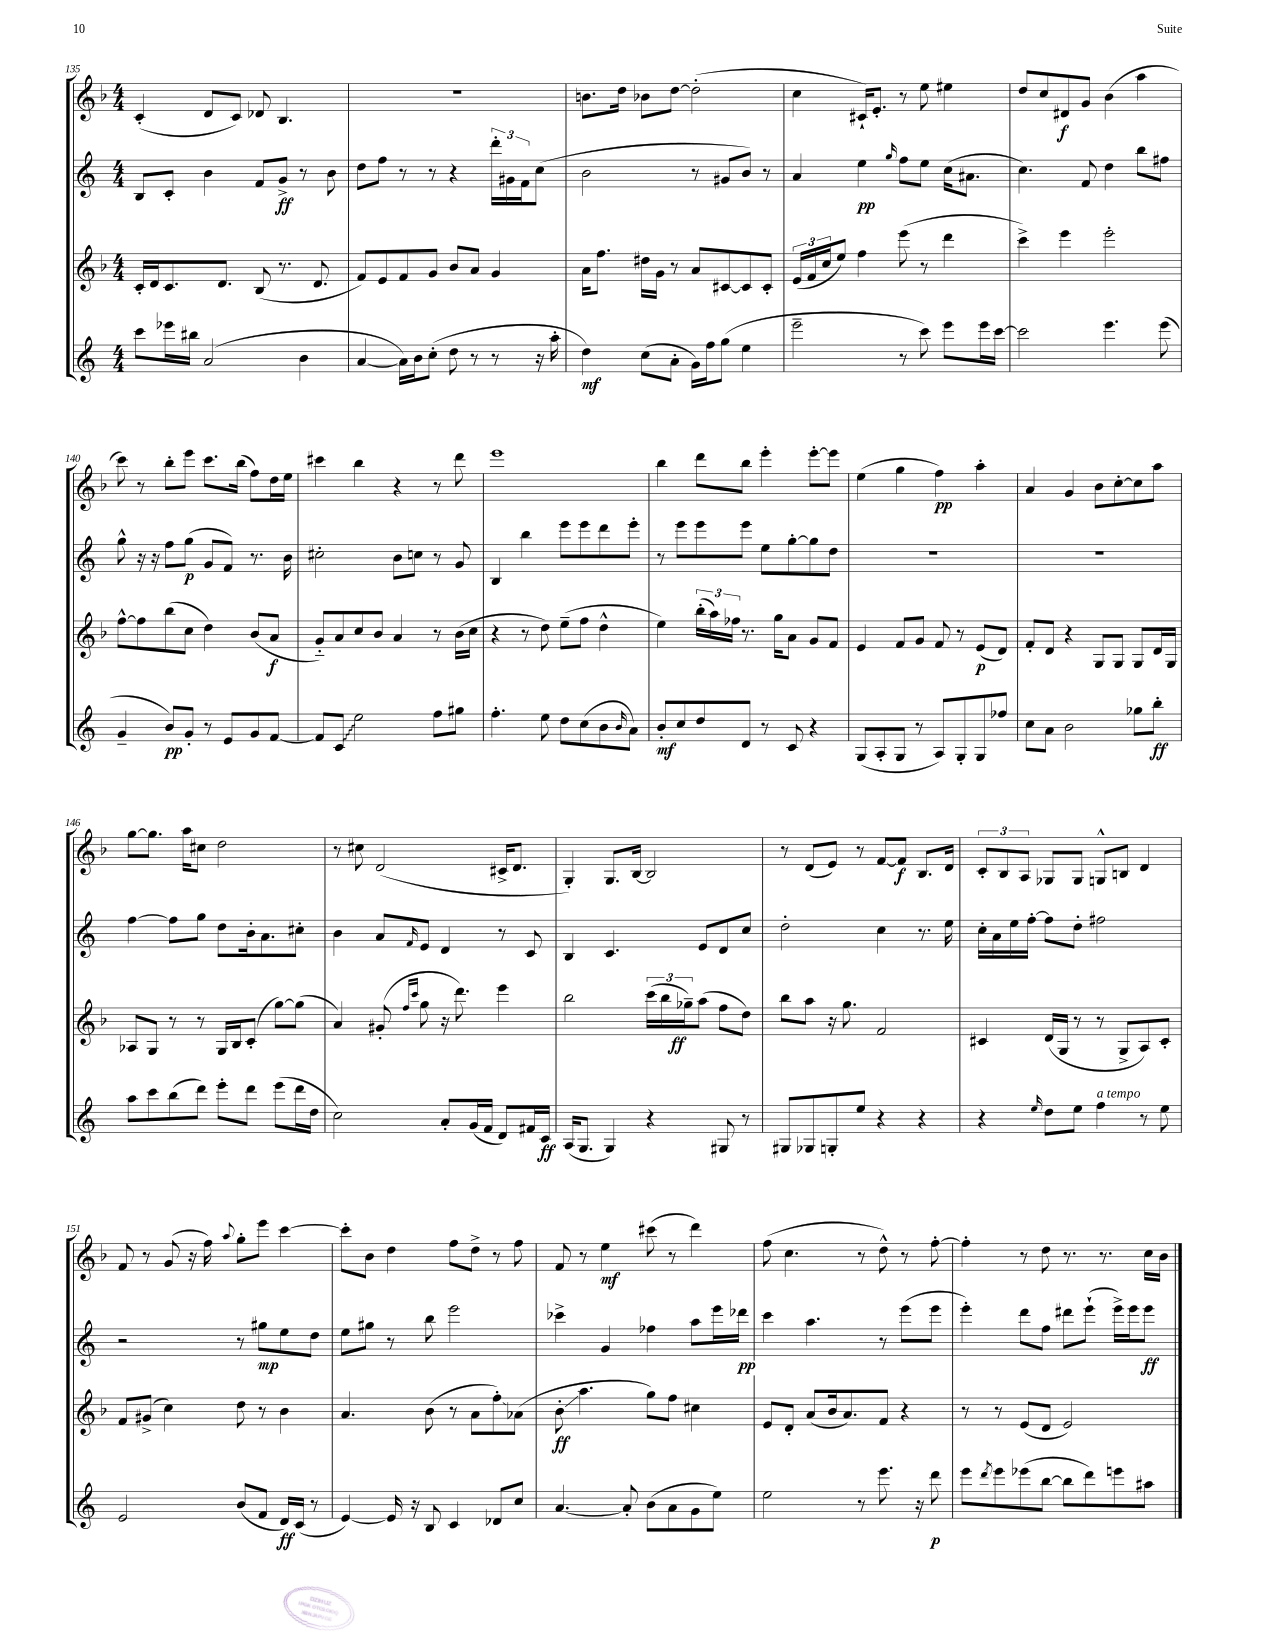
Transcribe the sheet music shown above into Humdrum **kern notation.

**kern	**kern	**kern	**kern
*staff4	*staff3	*staff2	*staff1
*clefG2	*clefG2	*clefG2	*clefG2
*k[]	*k[b-]	*k[]	*k[b-]
*M4/4	*M4/4	*M4/4	*M4/4
8ccc\L	16c'/LL	8B/L	(4c'/
.	16d/J	.	.
16eee-\L	8.c/	8c'/J	.
16bb#\JJ	.	.	.
(2a/	.	4b\	8d/L
.	8.d/J	.	.
.	.	.	8c/J)
.	(8B-/	8f/L	8d-/
.	8.r	8g^/J	4.B-/
4b\	.	8r	.
.	8.d/	.	.
.	.	8b\	.
=	=	=	=
[4a/	8f/L)	8dd\L	1r
.	8e/	8ff\J	.
16a\]LL)	8f/	8r	.
16b\J	.	.	.
(8cc'\J	8g/J	8r	.
8dd\	8b-/L	4r	.
8r	8a/J	.	.
8r	4g/	24ddd'\LL	.
.	.	24g#\	.
.	.	24f\J	.
16r	.	(8cc\J	.
16aa'\	.	.	.
=	=	=	=
4dd\)	16a\LK	2b\	8.b\L
.	8.ff\J	.	.
.	.	.	16dd\Jk
(8cc\L	16dd#\LL	.	8b-\L
.	16g\JJ	.	.
8a'\J	8r	.	[8dd\J
16g\LL)	8a/L	8r	(2dd'\]
16ff\J	.	.	.
(8gg\J	[8c#/	8g#/L	.
4ee\	8c#/]	8b/J)	.
.	8c#'/J	8r	.
=	=	=	=
2eee~\	(24e/LL	4a/	4cc\
.	24f/	.	.
.	24cc/J	.	.
.	8ee/J)	.	.
.	4ff\	4ee\	16c#`/LK)
.	.	.	8.e'/J
.	.	16qqgg/	.
8r	(8eee\	8ff\L	8r
8ccc\)	8r	8ee\J	8ee\
8eee\L	4ddd\	(16cc\LK	4ee#\
.	.	8.a#\J	.
16eee\L	.	.	.
[16ccc\JJ	.	.	.
=	=	=	=
2ccc\]	4ccc^\)	4.cc\)	8dd/L
.	.	.	8cc/
.	4eee\	.	8d#/
.	.	8f/	8g/J
4.eee\	2eee'\	4dd\	(4b-\
.	.	8bb\L	4aa\
(8eee\	.	8ff#\J	.
=	=	=	=
4g~/	[8ff^^\L	8gg^^\	8ccc\)
.	8ff\]	16r	8r
.	.	16r	.
8b/L)	(8bb-\	8ff\L	8bb-'\L
8g'/J	8cc\J	(8gg\J	8eee\J
8r	4dd\)	8g/L	8.ccc\L
8e/L	.	8f/J)	.
.	.	.	(16bb-\Jk
8g/	(8b-/L	8.r	8ff\L)
[8f/J	8a/J	.	16dd\L
.	.	16b\	16ee\JJ
=	=	=	=
8f/]L	8g'~/L)	2cc#'\	4ccc#\
8c/J	8a/	.	.
2ee\	8cc/	.	4bb-\
.	8b-/J	.	.
.	4a/	8b\L	4r
.	.	8cc\J	.
8ff\L	8r	8r	8r
8gg#\J	(16b-\LL	8g/	8ddd\
.	16cc\JJ	.	.
=	=	=	=
4.ff'\	4r	4B/	1eee
.	8r	4bb\	.
8ee\	8dd\)	.	.
8dd\L	(8ee~\L	8eee\L	.
(8cc\	8ff\J	8eee\	.
8b\	4dd^^\	8ddd\	.
16qqb/	.	.	.
8a\J)	.	8eee'\J	.
=	=	=	=
8b'/L	4ee\)	8r	4bb-\
8cc/	.	8eee\L	.
8dd/	(24bb-'\LL	8eee\	8ddd\L
.	24aa\)	.	.
.	24ff-\JJ	.	.
8d/J	8.r	8eee\J	8bb-\J
8r	.	8ee\L	4eee'\
.	16gg\LK	.	.
8c/	8a\J	[8gg'\	.
4r	8g/L	8gg\]	[8eee'\L
.	8f/J	8dd\J	8eee\]J
=	=	=	=
(8G/L	4e/	1r	(4ee\
8A'/	.	.	.
8G/J	8f/L	.	4gg\
8r	8g/J	.	.
8A/L)	8f/	.	4ff\)
8G'/	8r	.	.
8G/	(8e/L	.	4aa'\
8ff-/J	8d/J)	.	.
=	=	=	=
8cc\L	8f'/L	1r	4a/
8a\J	8d/J	.	.
2b\	4r	.	4g/
.	8G/L	.	8b-\L
.	8G/J	.	[8cc'\
8gg-\L	8G/L	.	8cc\]
8bb'\J	16d/L	.	8aa\J
.	16G/JJ	.	.
=	=	=	=
8aa\L	8A-/L	[4ff\	[8gg\L
8ccc\	8G/J	.	8.gg\]J
(8bb\	8r	8ff\]L	.
.	.	.	16aa\LK
8ddd\J)	8r	8gg\J	8cc#\J
8eee'\L	16G/LL	8dd\L	2dd\
.	16B-/J	.	.
8ddd\J	(8c'/J	16b'\k	.
.	.	8.a\	.
(8eee\L	[8gg\L)	.	.
16ddd\L	(8gg\]J	8cc#'\J	.
16dd\JJ	.	.	.
=	=	=	=
2cc\)	4a/)	4b\	8r
.	.	.	8cc#\
.	(8g#'/	8a/L	(2d/
.	16qqff/LL	.	.
.	16qqccc/JJ	16qqf/	.
.	8gg\	8e/J	.
8a'/L	16r	4d/	.
.	8.ddd\)	.	.
(16g/L	.	.	.
16f/JJ	.	.	.
8d/L)	4eee\	8r	16c#^/LK
.	.	.	8.d/J
16f#/L	.	8c/	.
16c/JJ	.	.	.
=	=	=	=
(16A/LK	2bb-\	4B/	4G'/)
8.G/J	.	.	.
4G/)	.	4.c/	8.G/L
.	.	.	[16B-/Jk
4r	(24ccc\LL	.	2B-/]
.	24bb-\	.	.
.	24gg-~\J)	.	.
.	(8aa\J	8e/L	.
8G#/	8ff\L	8d/	.
8r	8dd\J)	8cc/J	.
=	=	=	=
8G#/L	8bb-\L	2dd'\	8r
8G-/	8aa\J	.	(8d/L
8G'/	16r	.	8e/J)
.	8.gg\	.	.
8ee/J	.	.	8r
4r	2f/	4cc\	[8f/L
.	.	.	8f/]J
4r	.	8.r	8.B-/L
.	.	16ee\	16d/Jk
=	=	=	=
4r	4c#/	16cc'\LL	12c'/L
.	.	16a\	.
.	.	.	12B-/
.	.	16ee\	.
.	.	.	12A/J
.	.	[16ff'\JJ	.
16qqee/	.	.	.
8dd\L	(16d/LL	8ff\]L	8G-/L
.	16G/JJ	.	.
8ee\J	8r	8dd'\J	8G-/J
4ff\	8r	2ff#\	8G^^/L
.	8G^/L	.	8B/J
8r	8A/)	.	4d/
8ee\	8c#'/J	.	.
=	=	=	=
2e/	8f/L	2r	8f/
.	(8g#^/J	.	8r
.	4cc\)	.	(8g/
.	.	.	16r
.	.	.	16ff\)
.	.	.	8qqaa/
(8b/L	8dd\	8r	8gg'\L
8f/J	8r	8gg#\L	8eee\J
16d/LL)	4b-\	8ee\	[4ccc\
(16c/JJ	.	.	.
8r	.	8dd\J	.
=	=	=	=
[4e/)	4.a/	8ee\L	8ccc'\]L
.	.	8gg#\J	8b-\J
16e/]	.	8r	4dd\
16r	.	.	.
8B/	(8b-\	8bb\	.
4c/	8r	2eee\	8ff\L
.	8a\L	.	8dd^\J
8d-/L	8ff'\)	.	8r
8cc/J	(8a-\J	.	8ff\
=	=	=	=
[4.a/	8b-'\	4ccc-^\	8f/
.	4.aa\	.	8r
.	.	4g/	4ee\
8a'/]	.	.	.
(8b\L	8gg\L)	4ff-\	(8ccc#\
8a\	8ff\J	.	8r
8g\	4cc#\	8aa\L	4ddd\)
8ee\J)	.	16eee\L	.
.	.	16ddd-\JJ	.
=	=	=	=
2ee\	8e/L	4ccc\	(8ff\
.	8d'/J	.	4.cc\
.	(8a/L	4.aa\	.
.	16b-/k	.	.
.	8.a/)	.	.
8r	.	.	8r
8.eee\	8f/J	8r	8dd^^\)
.	4r	(8eee\L	8r
16r	.	.	.
8ddd\	.	8eee\J	[8ff'\
=	=	=	=
8eee\L	8r	4eee'\)	4ff'\]
8qddd/	.	.	.
8eee\	8r	.	.
(8eee-\	(8e/L	8ddd\L	8r
[8bb\J	8d/J	8ff\J	8dd\
8bb\]L	2e/)	8ddd#\L	8.r
8ddd\)	.	(8eee`\J	.
.	.	.	8.r
8eee\	.	16eee^\LL)	.
.	.	16eee\J	.
8aa#\J	.	8eee\J	16cc\LL
.	.	.	16b-\JJ
==	==	==	==
*-	*-	*-	*-
